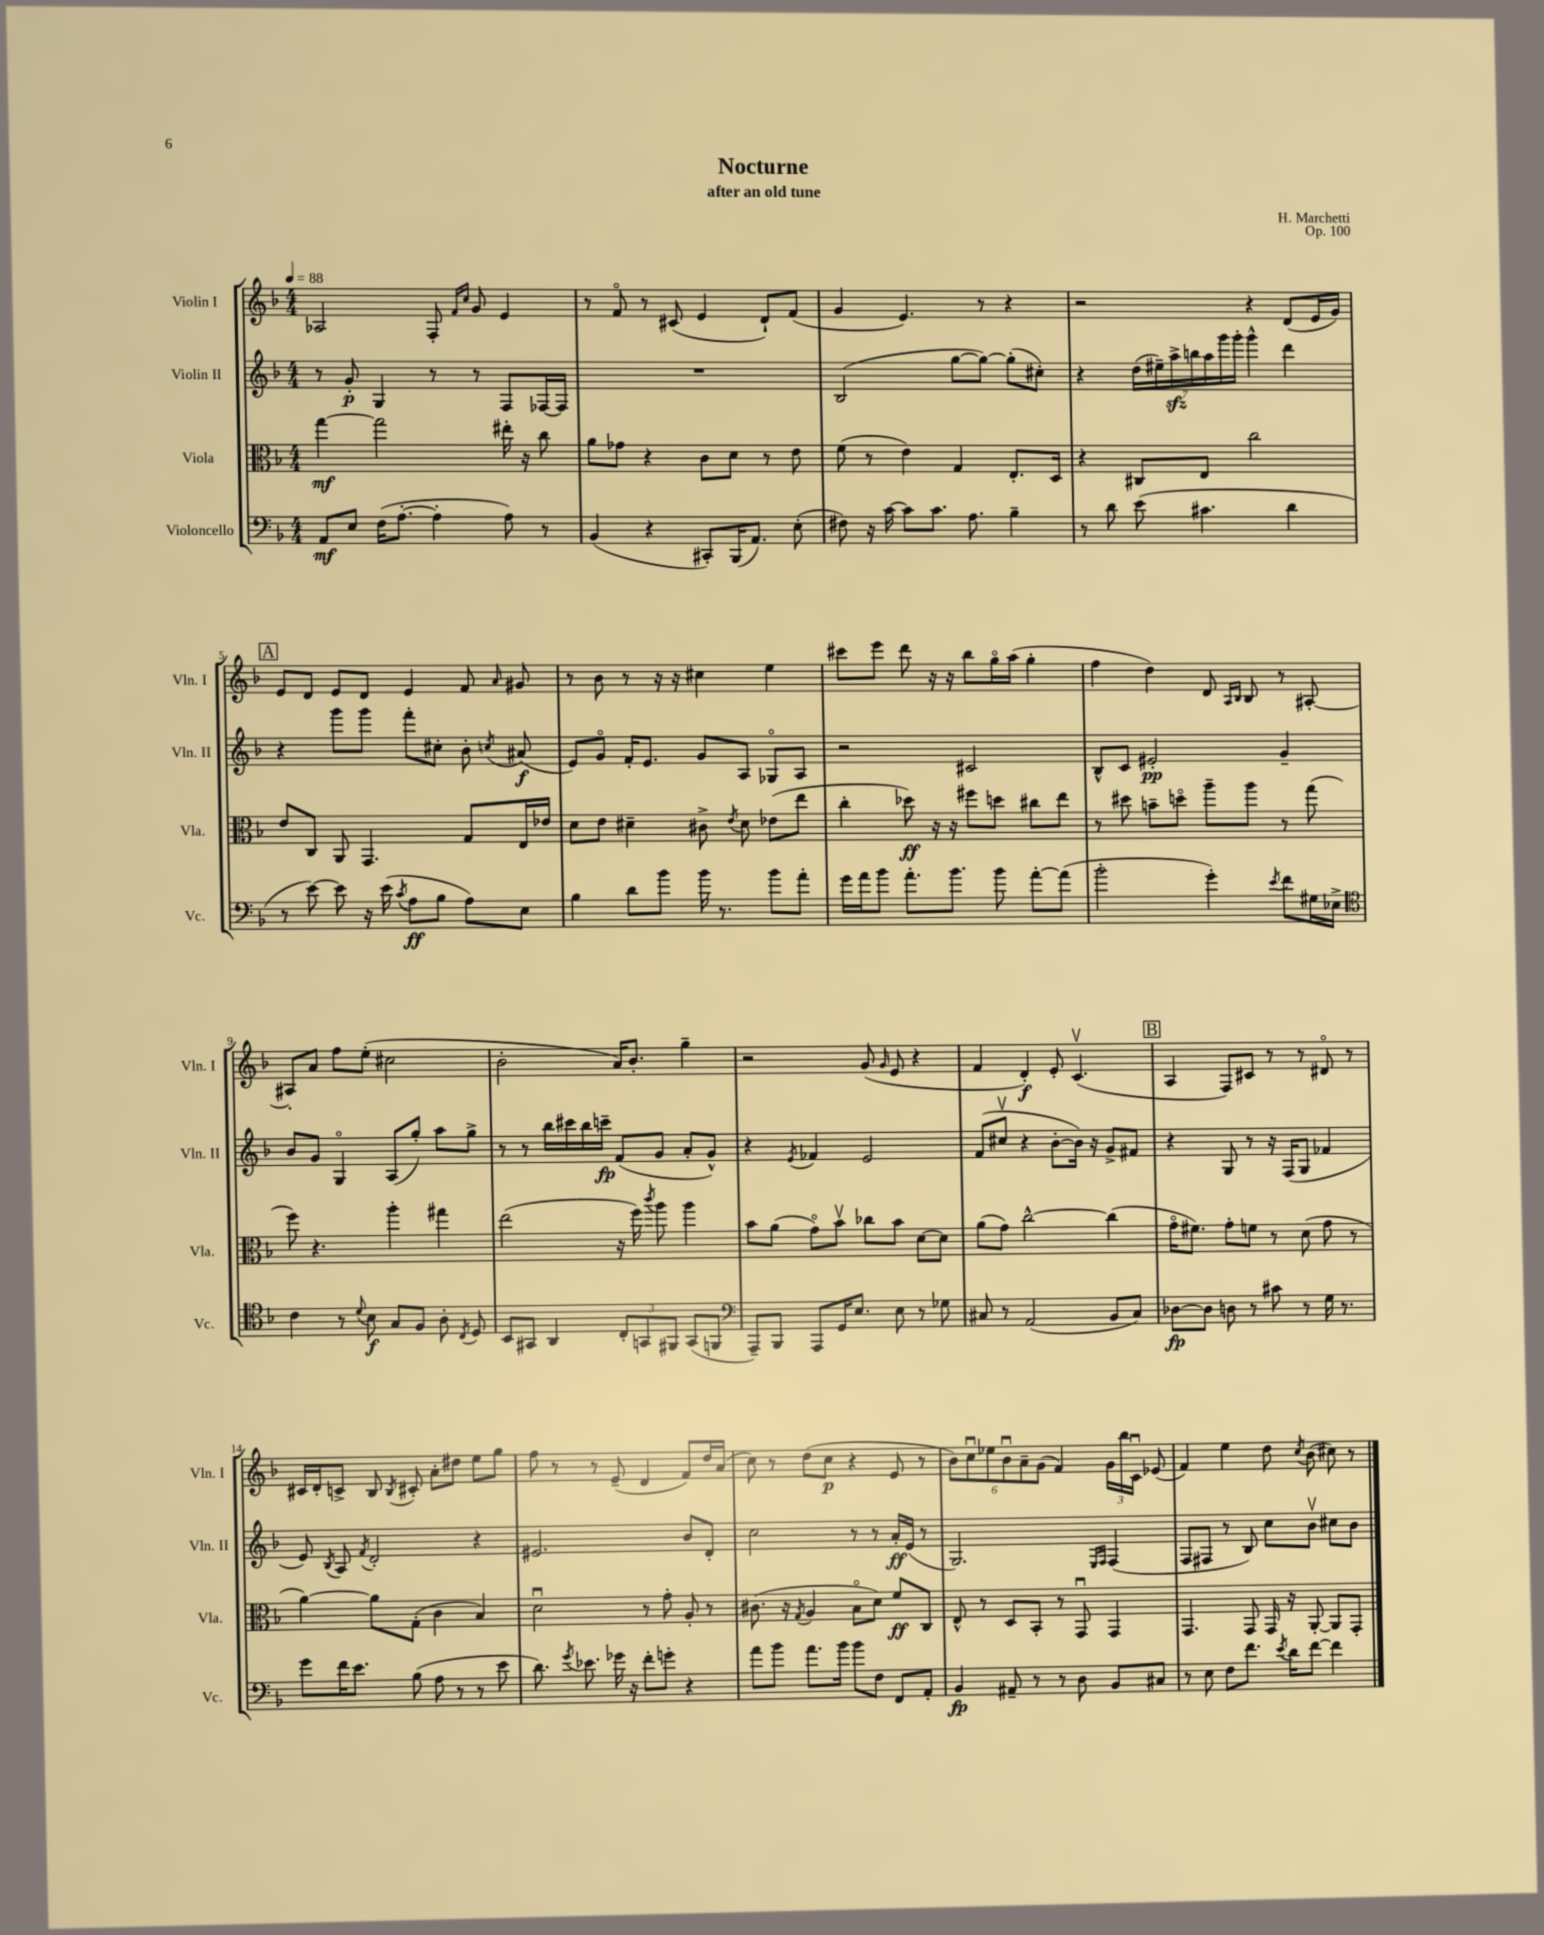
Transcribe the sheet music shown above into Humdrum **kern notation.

**kern	**kern	**kern	**kern
*staff4	*staff3	*staff2	*staff1
*clefF4	*clefC3	*clefG2	*clefG2
*k[b-]	*k[b-]	*k[b-]	*k[b-]
*M4/4	*M4/4	*M4/4	*M4/4
*MM88	*MM88	*MM88	*MM88
8AA/L	[4gg\	8r	2A-/
8E/J	.	8g'/	.
(16F\LK	2gg\]	4G/	.
[8.A'\J	.	.	.
4A'\]	.	8r	8F'/
.	.	.	16qqf/LL
.	.	.	16qqcc/JJ
.	.	8r	8g/
8A\)	16ee#'\	8F/L	4e/
.	16r	.	.
8r	8cc\	[16F-/L	.
.	.	16F-/]JJ	.
=	=	=	=
(4BB-/	8a\L	1r	8r
.	8g-\J	.	8fo/
4r	4r	.	8r
.	.	.	(8c#/
8CC#'/L)	8c\L	.	4e/
(16BBB-/K	8d\J	.	.
8.AA/J)	.	.	.
.	8r	.	8d`/L)
(8E'\	8e\	.	(8f/J
=	=	=	=
8F#\)	(8f\	(2B-/	4g/
16r	8r	.	.
[16c\	.	.	.
8c\]L	4e\)	.	4.e/)
8.c\J	.	.	.
.	4G/	[8gg\L	.
8.A\	.	.	.
.	.	8gg\_J)	8r
4B-~\	8.E'/L	(8gg'\]L	4r
.	.	8cc#'\J)	.
.	16D/Jk	.	.
=	=	=	=
8r	4r	4r	2r
8d\	.	.	.
(8e\	8C#/L	(28dd\LL	.
.	.	28ee#~\)	.
.	.	28aa^\	.
.	.	28bb\	.
4.c#\	8E/J	.	.
.	.	28aa\	.
.	.	28ggg\	.
.	.	28ggg'\JJ	.
.	2cc\	4ggg^^\	4r
4d\	.	4ddd\	(8d/L
.	.	.	16e/L
.	.	.	16g/JJ)
=	=	=	=
8r	8e/L	4r	8e/L
[8e\)	8C/J	.	8d/J
8e\]	8AA/	8ggg\L	8e/L
16r	4.GG/	8ggg\J	8d/J
(16e\	.	.	.
8qc/	.	.	.
8A\L	.	8fff'\L	4e/
8B-\J	.	8cc#'\J	.
8A\L)	8G/L	8b-'\	8f/
.	.	8qcc/	16qqa/
8E\J	16E/L	(8a#/	8g#/
.	16e-/JJ	.	.
=	=	=	=
4B-\	8d\L	8e/L)	8r
.	8e\J	8go/J	8b-\
8d\L	4d#~\	16f'/LK	8r
.	.	8.e/J	.
8b-\J	.	.	16r
.	.	.	16r
16b-\	8c#^\	8g/L	4cc#\
8.r	.	.	.
.	8qe/	.	.
.	8d#\	8A/J	.
8b-\L	(8e-\L	8G-o/L	4ee\
8a'\J	8ee\J	8A/J	.
=	=	=	=
16g\LL	4cc'\	2r	8ccc#\L
16a\J	.	.	.
8b-\J	.	.	8eee\J
8.a'\L	8dd-\)	.	8ddd\
.	16r	.	16r
8.b-\J	16r	.	16r
.	8ff#\L	2c#/	8bb-\L
8b-\	8dd\J	.	16ggo\L
.	.	.	(16aa\JJ
[8a'\L	8cc#\L	.	4gg'\
(8a\]J	8ee\J	.	.
=	=	=	=
2b-'\	8r	8B-^^/L	4ff\
.	8dd#\	8c/J	.
.	8b~\L	2e#'/	4dd\)
.	8ddo\J	.	.
4g'\)	8aa~\L	.	8d/
.	.	.	16qqA/LL
.	.	.	16qqB-/JJ
.	8aa\J	.	8B-/
8qe/	.	.	.
8f\L	8r	4g~/	8r
16G#\L	(8gg\	.	[8A#'/
16E-^\JJ	.	.	.
=	=	=	=
*clefC4	*	*	*
4c\	8ff\)	8b-/L	8A#'/]L
.	4.r	8g/J	8a/J
8r	.	4Go/	8ff\L
8qqd/	.	.	.
8B-\	.	.	(8ee'\J
8G/L	4aa'\	(8A/L	2cc#\
8F/J	.	8gg'/J)	.
8A'\	4gg#\	8aa\L	.
8qC/	.	.	.
8D/	.	8gg^\J	.
=	=	=	=
8BB-/L	(2ee\	8r	2b-'\
8GG#/J	.	8r	.
4AA/	.	16bb-\LL	.
.	.	16ccc#\	.
.	.	16bb-\	.
.	.	16ccc~\JJ	.
12C'/L	16r	(8f/L	16a/LK)
.	16ff\)	.	8.b-'/J
12GG/	.	.	.
.	8qccc/	.	.
.	8aa\	8g/J	.
12FF#/J	.	.	.
(8GG/L	4aa\	8a'/L	4gg~\
8FF/J	.	8g^^/J)	.
=	=	=	=
*clefF4	*	*	*
8AAA~/L)	8b-\L	4r	2r
8BBB-/J	(8a\J	.	.
.	.	8qe/	.
8AAA/L	8go\L)	4f-/	.
16GG/K	8b-v\J	.	.
8.E/J	.	.	.
.	8cc-\L	2e/	(8g/
.	.	.	16qqg/
8E\	8b-\J	.	8e/
8r	[8d\L	.	4r
8G-\	8d\]J	.	.
=	=	=	=
8C#/	(8a\L	(8f/L	4f/
8r	8g\J)	8cc#v/J	.
(2AA/	[2cc^^\	4r	4d'/)
.	.	[8b-'\L	8e'/
.	.	16b-\]Jk)	(4.cv/
.	.	16r	.
8BB-/L	(4cc\]	8g^/L	.
8C#/J)	.	8f#/J	.
=	=	=	=
[8D-\L	16go\LK	4r	4A/
.	8.f#\J)	.	.
8D-\]J	.	.	.
8D\	8g'\L	8G/	8F/L)
8r	8f\J	8r	8c#/J
8c#\	8r	16r	8r
.	.	(16F/LK	.
8r	(8d\	8G/J	8r
16G\	8g\	4f-/	8d#o/
8.r	.	.	.
.	8r	.	8r
=	=	=	=
8g\L	[4a\)	8e/)	16c#/LL
.	.	.	16d'/J
.	.	8qB-/	.
16f\K	.	8A/	8c^/J
8.e\J	.	.	.
.	.	8qf/	.
.	8a\]L	2d'/	8B-/
.	.	.	8qB-/
(8B-\	(8G'\J	.	8c#'/
8A\	4c\	.	8a'\L
8r	.	.	8dd#\J
8r	4B-/)	4r	8ee\L
8e\	.	.	8gg\J
=	=	=	=
8.d\)	2du\	2.e#/	8ff\
.	.	.	8r
8qg/	.	.	.
8.e-\	.	.	.
.	.	.	8r
16g-\	.	.	(8e~/
16r	.	.	.
8f'\L	8r	.	4d/
8g'\J	8g'\	.	.
4r	8A'/	8b-/L	8f/L)
.	8r	8d'/J	16dd/L
.	.	.	(16a/JJ
=	=	=	=
8a\L	(8.c#\	2cc\	8cc\)
8b-\J	.	.	8r
.	16r	.	.
.	8qG/	.	.
8.a\L	4A/	.	(8dd\L
.	.	.	8cc\J
16b-\Jk	.	.	.
8b-\L	8B-o\L	8r	4r
8F\J	8d\J)	8r	.
8FF/L	8f/L	16a'/LL	8e/
.	.	(16e/JJ	.
8AA'/J	8C/J	8r	8r
=	=	=	=
4BB-/	8E^^/	2.G/)	12b-\L)
.	.	.	12ccu\
.	8r	.	.
.	.	.	12ee-\
8AA#~/	8D/L	.	12b-u\
.	.	.	12a~\
8r	8BB-'/J	.	.
.	.	.	(12g\J
8r	8r	.	4f/)
8D\	8GGu/	.	.
.	.	16qqE/LL	.
.	.	16qqF/JJ	.
8BB-/L	4GG/	(4F/	24g\LL
.	.	.	24bb-\
.	.	.	24cu\JJ
8C#/J	.	.	(8e-/
=	=	=	=
8r	4.GG/	8F/L	4f/)
8E\	.	8F#/J	.
8F\L	.	8r	4ee\
8.f\J	8GG/	8B-/)	.
.	16GG/	8cc\L	8dd\
8qe/	.	.	.
16d\LK	16r	.	.
.	.	.	8qcc/
[8f\J	[8AA'/	8b-v\J	(8b-\
4f\]	8AA/]L	8cc#\L	8cc#\)
.	8GG'/J	8b-\J	8r
==	==	==	==
*-	*-	*-	*-
